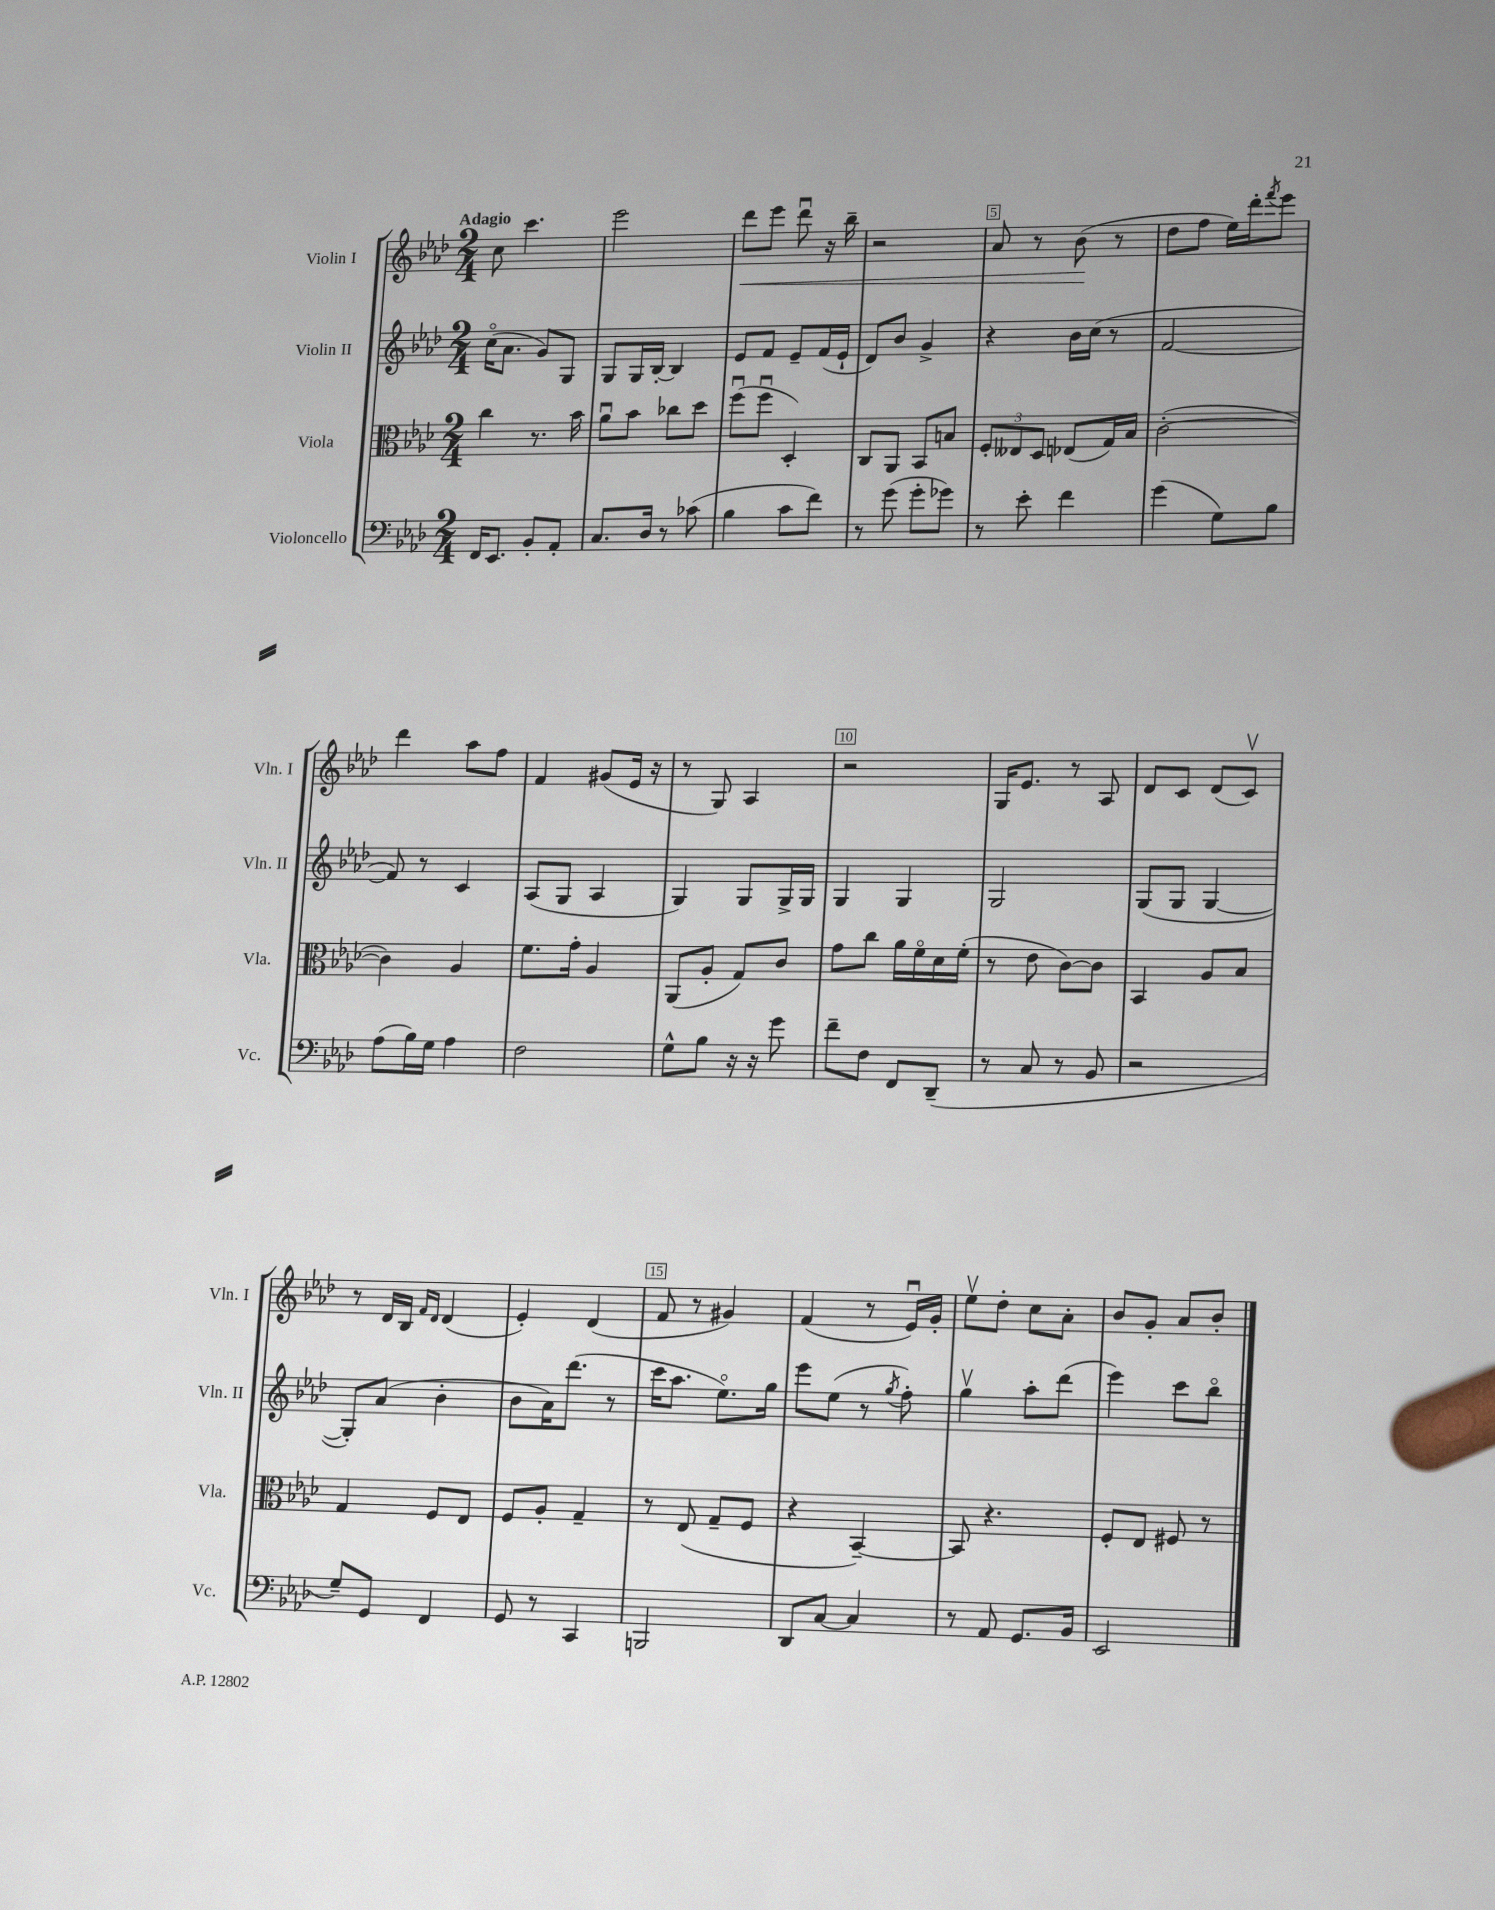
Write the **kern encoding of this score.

**kern	**kern	**kern	**kern
*staff4	*staff3	*staff2	*staff1
*clefF4	*clefC3	*clefG2	*clefG2
*k[b-e-a-d-]	*k[b-e-a-d-]	*k[b-e-a-d-]	*k[b-e-a-d-]
*M2/4	*M2/4	*M2/4	*M2/4
16FF	4cc	(16cco	8cc
8.EE-	.	8.a-	.
.	.	.	4.ccc
8BB-'	8.r	8g)	.
8AA-'	.	8G	.
.	16b-	.	.
=	=	=	=
8.C	8a-u	8G	2eee-
.	8b-	16G	.
16D-	.	[16B-'	.
8r	8cc-	4B-]	.
(8c-	8dd-	.	.
=	=	=	=
4B-	(8ffu	8e-	8ddd-
.	8ffu	8f	8eee-
8c	4D-')	8e-~	8ddd-u
8f)	.	(16f	16r
.	.	16e-`	16bb-~
=	=	=	=
8r	8C	8d-)	2r
(8g	8AA-	8b-	.
8g'	8BB-	4g^	.
8g-)	8B	.	.
=	=	=	=
8r	12F'	4r	8a-
.	12E--	.	.
8e-'	.	.	8r
.	12D-	.	.
4f	(8E-	16b-	(8b-
.	.	(16cc	.
.	16G)	8r	8r
.	16B-	.	.
=	=	=	=
(4g	([2c'	[2f	8dd-
.	.	.	8ff
8G)	.	.	16ee-)
.	.	.	16ddd-'
.	.	.	8qfff
8B-	.	.	8eee-
=	=	=	=
(8A-	4c])	8f])	4ddd-
16B-)	.	8r	.
16G	.	.	.
4A-	4A-	4c	8aa-
.	.	.	8ff
=	=	=	=
2F	8.f	(8A-	4f
.	.	8G	.
.	16g'	.	.
.	4A-	4A-	(8g#
.	.	.	16e-
.	.	.	16r
=	=	=	=
8G^^	(8AA-	4G)	8r
8B-	8A-'	.	8G)
16r	8G)	8G	4A-
16r	.	.	.
8g	8c	16G^	.
.	.	16G	.
=	=	=	=
8f~	8g	4G	2r
8F	8cc	.	.
8FF	16a-	4G	.
.	16fo	.	.
(8DD-~	16d-	.	.
.	(16f'	.	.
=	=	=	=
8r	8r	2G	16G
.	.	.	8.e-
8C	8e-	.	.
8r	[8c)	.	8r
8BB-	8c]	.	8A-
=	=	=	=
2r	4BB-	(8G	8d-
.	.	8G	8c
.	8A-	[4G	(8d-
.	8B-	.	8cv)
=	=	=	=
8G~)	4G	8G'])	8r
8GG	.	(8a-	16d-
.	.	.	16B-
.	.	.	16qqf
.	.	.	16qqd-
4FF	8F	4b-'	(4d-
.	8E-	.	.
=	=	=	=
8GG	8F	8b-	4e-')
8r	8A-'	16a-)	.
.	.	(8.ddd-	.
4CC	4G~	.	(4d-
.	.	8r	.
=	=	=	=
2BBB	8r	16ccc	8f
.	.	8.aa-	.
.	(8E-	.	8r
.	8G~	8.ee-o)	4g#)
.	8F	.	.
.	.	16gg	.
=	=	=	=
8DD-	4r	8eee-	(4f
[8C	.	(8ee-	.
4C]	[4BB-~)	8r	8r
.	.	8qgg	.
.	.	8ff')	16e-u)
.	.	.	16g'
=	=	=	=
8r	8BB-]	4ggv	8ee-v
8AA-	4.r	.	8dd-'
8.GG	.	8aa-'	8cc
.	.	(8ddd-	8a-'
16BB-	.	.	.
=	=	=	=
2EE-	8F'	4eee-)	8b-
.	8E-	.	8g'
.	8F#	8ccc	8a-
.	8r	8bb-o	8b-'
==	==	==	==
*-	*-	*-	*-
